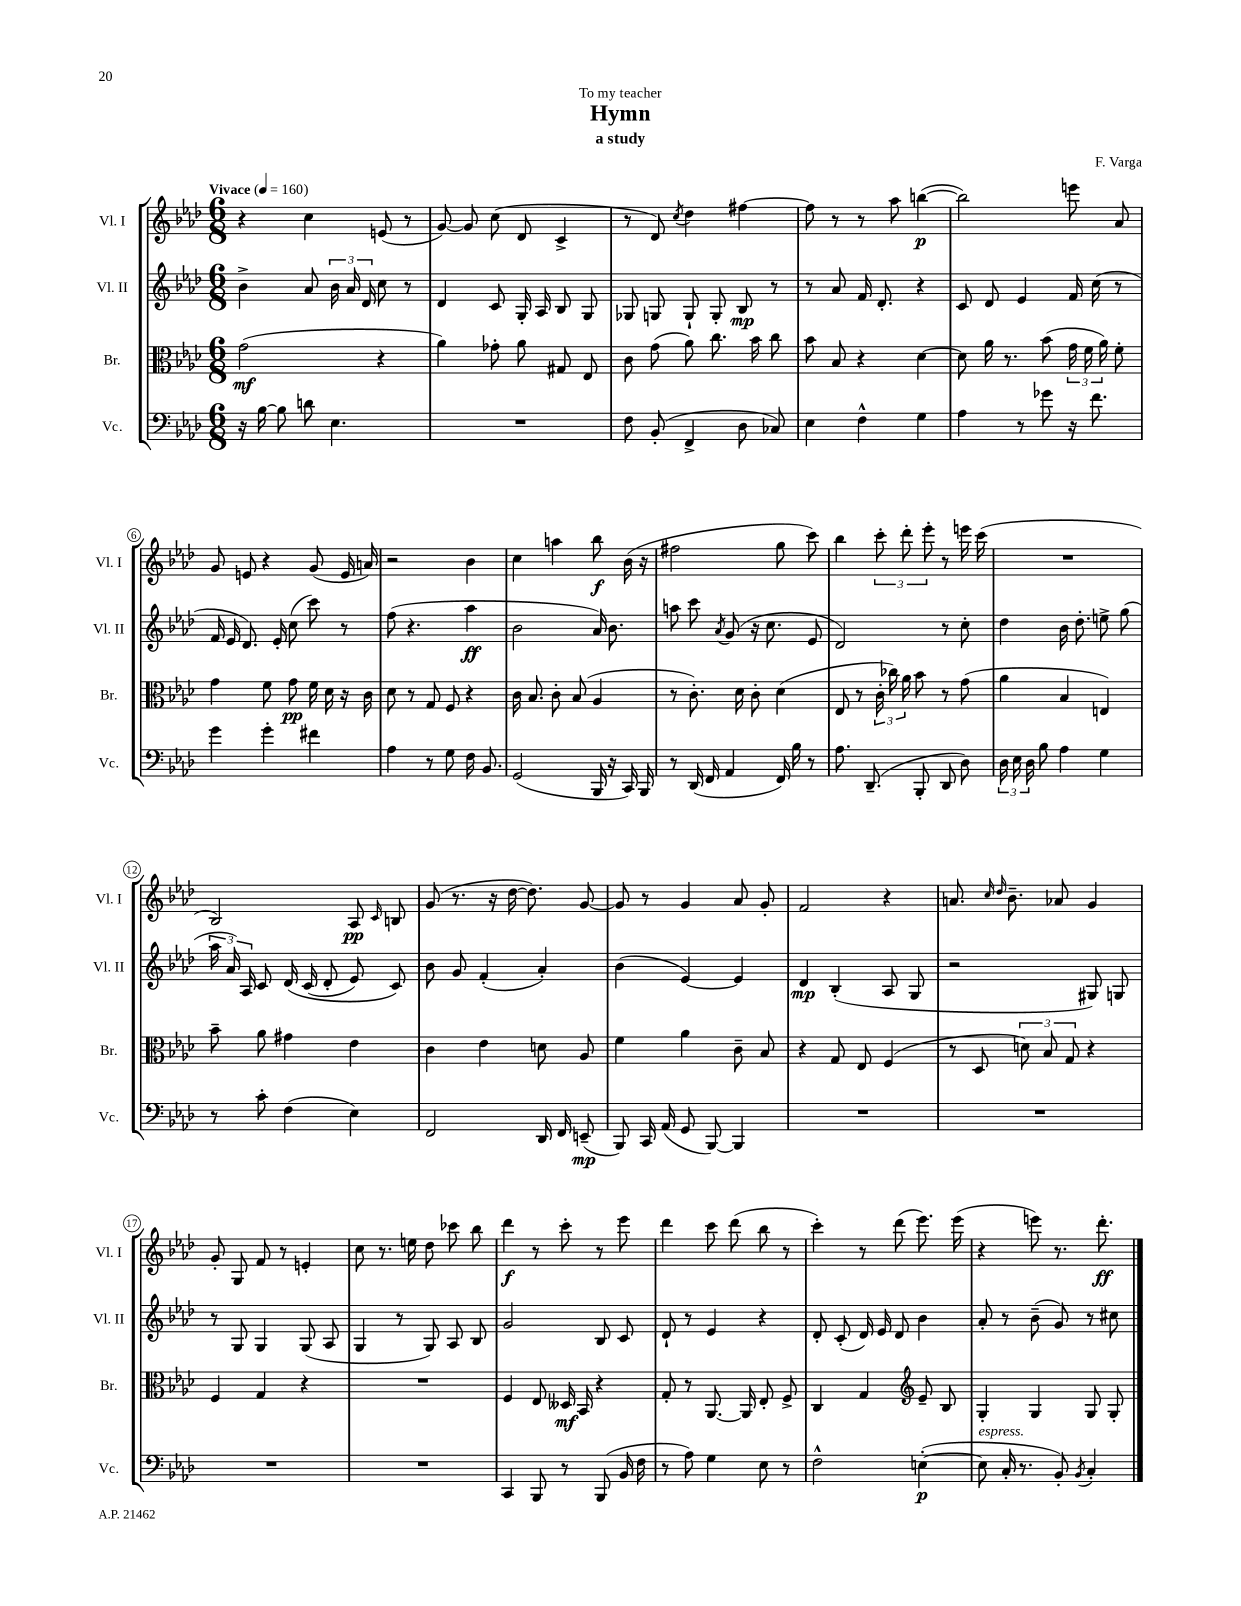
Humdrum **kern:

**kern	**kern	**kern	**kern
*staff4	*staff3	*staff2	*staff1
*clefF4	*clefC3	*clefG2	*clefG2
*k[b-e-a-d-]	*k[b-e-a-d-]	*k[b-e-a-d-]	*k[b-e-a-d-]
*M6/8	*M6/8	*M6/8	*M6/8
*MM160	*MM160	*MM160	*MM160
16r	(2g	4b-^	4r
[16B-	.	.	.
8B-]	.	.	.
8d	.	8a-	4cc
4.E-	.	24b-	.
.	.	24a-	.
.	.	24d-	.
.	4r	8cc	(8e
.	.	8r	8r
=	=	=	=
2.r	4a-)	4d-	[8g)
.	.	.	8g]
.	8g-'	8c	(8cc
.	8a-	16G'	8d-
.	.	16A-	.
.	8G#	8B-	4c^
.	8E-	8G	.
=	=	=	=
8F	8c	8G-	8r
(8BB-'	(8g	8G	8d-)
.	.	.	8qcc
4FF^	8a-)	8G`	4dd-
.	8.cc	8G'	.
8D-	.	8B-	[4ff#
.	16b-	.	.
8C-)	8cc	8r	.
=	=	=	=
4E-	8b-	8r	8ff#]
.	8B-	8a-	8r
4F^^	4r	16f	8r
.	.	8.d-'	.
.	.	.	8aa-
4G	[4d-	4r	([4bb
=	=	=	=
4A-	8d-]	8c	2bb])
.	16a-	8d-	.
.	8.r	.	.
8r	.	4e-	.
8g-	(8b-	.	.
16r	24g	16f	8eee
.	24f	.	.
8.f	.	(16cc	.
.	24a-)	.	.
.	8f'	8r	8a-
=	=	=	=
4g	4g	16f	8g
.	.	16e-	.
.	.	8.d-)	8e
4g'	8f	.	4r
.	.	16e-'	.
.	8g	(8cc	.
4f#	16f	8ccc)	(8g
.	16d-	.	.
.	16r	8r	16e
.	16c	.	16a)
=	=	=	=
4A-	8d-	(8ff	2r
.	8r	4.r	.
8r	8G	.	.
8G	8F	.	.
16F	4r	4aa-	4b-
8.BB-	.	.	.
=	=	=	=
(2GG	16c	2b-	4cc
.	8.B-	.	.
.	8c'	.	4aa
.	(8B-	.	.
16BBB-	4A-	16a-)	8bb-
16r	.	8.b-	.
16CC)	.	.	(16b-
16BBB-	.	.	16r
=	=	=	=
8r	8r	8aa	2ff#
(16DD-	8.c')	8ccc	.
16FF	.	.	.
.	.	8qa-	.
4AA-	.	(8g	.
.	16d-	.	.
.	8c'	16r	.
.	.	8.cc	.
16FF)	(4d-	.	8gg
16B-	.	.	.
8r	.	8e-	8ccc)
=	=	=	=
8.A-	8E-	2d-)	4bb-
.	8r	.	.
(8.DD-~	.	.	.
.	24c'	.	12ccc'
.	24cc-)	.	.
.	24a-	.	12ddd-'
8BBB-'	8b-	.	.
.	.	.	12eee-'
8DD-	8r	8r	8r
8D-)	(8g	8cc'	16eee
.	.	.	(16ccc
=	=	=	=
24D-	4a-	4dd-	2.r
24E-	.	.	.
24D-	.	.	.
8B-	.	.	.
4A-	4B-	16b-	.
.	.	8.dd-'	.
4G	4E)	8ee^	.
.	.	(8gg	.
=	=	=	=
8r	8b-~	24aa-	2B-)
.	.	24a-)	.
.	.	24A-	.
8c'	8a-	8c	.
(4F	4g#	&(16d-	.
.	.	(16c	.
.	.	8d-'	.
4E-)	4e-	8e-)	8A-
.	.	.	16qqc
.	.	8c&)	8B
=	=	=	=
2FF	4c	8b-	(8g
.	.	8g	8.r
.	4e-	(4f'	.
.	.	.	16r
.	.	.	[16dd-
.	.	.	8.dd-])
16DD-	8d	4a-')	.
16FF	.	.	.
(8EE~	8A-	.	[8g
=	=	=	=
8BBB-)	4f	(4b-	8g]
16CC	.	.	8r
(16AA-	.	.	.
8GG	4a-	[4e-)	4g
[8BBB-)	.	.	.
4BBB-]	8c~	4e-]	8a-
.	8B-	.	8g'
=	=	=	=
2.r	4r	4d-	2f
.	8G	(4B-'	.
.	8E-	.	.
.	(4F	8A-	4r
.	.	8G	.
=	=	=	=
2.r	8r	2r	8.a
.	8D-	.	.
.	.	.	16qqcc
.	.	.	16qqdd-
.	.	.	8.b-~
.	12d)	.	.
.	12B-	.	.
.	.	.	8a-
.	12G	.	.
.	4r	8G#)	4g
.	.	8G	.
=	=	=	=
2.r	4F	8r	8g'
.	.	8G	8G
.	4G	4G	8f
.	.	.	8r
.	4r	(8G	4e'
.	.	8A-	.
=	=	=	=
2.r	2.r	4G	8cc
.	.	.	8.r
.	.	8r	.
.	.	.	16ee
.	.	8G)	8dd-
.	.	8A-	8ccc-
.	.	8B-	8bb-
=	=	=	=
4CC	4F	2g	4ddd-
8BBB-	8E-	.	8r
8r	16D--	.	8ccc'
.	16BB-	.	.
(8BBB-	4r	8B-	8r
16BB-	.	8c	8eee-
16F	.	.	.
=	=	=	=
8r	8G'	8d-`	4ddd-
8A-)	8r	8r	.
4G	[8.AA-	4e-	8ccc
.	.	.	(8ddd-
.	16AA-]	.	.
8E-	8E-'	4r	8bb-
8r	8F^	.	8r
=	=	=	=
2F^^	4C	8d-'	4ccc')
.	.	(8c'	.
.	4G	16d-)	8r
.	.	16e-	.
.	.	8d-	(8ddd-
*	*clefG2	*	*
([4E'	8e-~	4b-	8.eee-)
.	8B-	.	.
.	.	.	(16eee-
=	=	=	=
8E]	4G'	8a-'	4r
16C'	.	8r	.
8.r	.	.	.
.	4G	(8b-~	8eee)
8BB-')	.	8g)	8.r
8qBB-	.	.	.
4C'	8G	8r	.
.	.	.	8.ddd-'
.	8G'	8cc#	.
==	==	==	==
*-	*-	*-	*-
